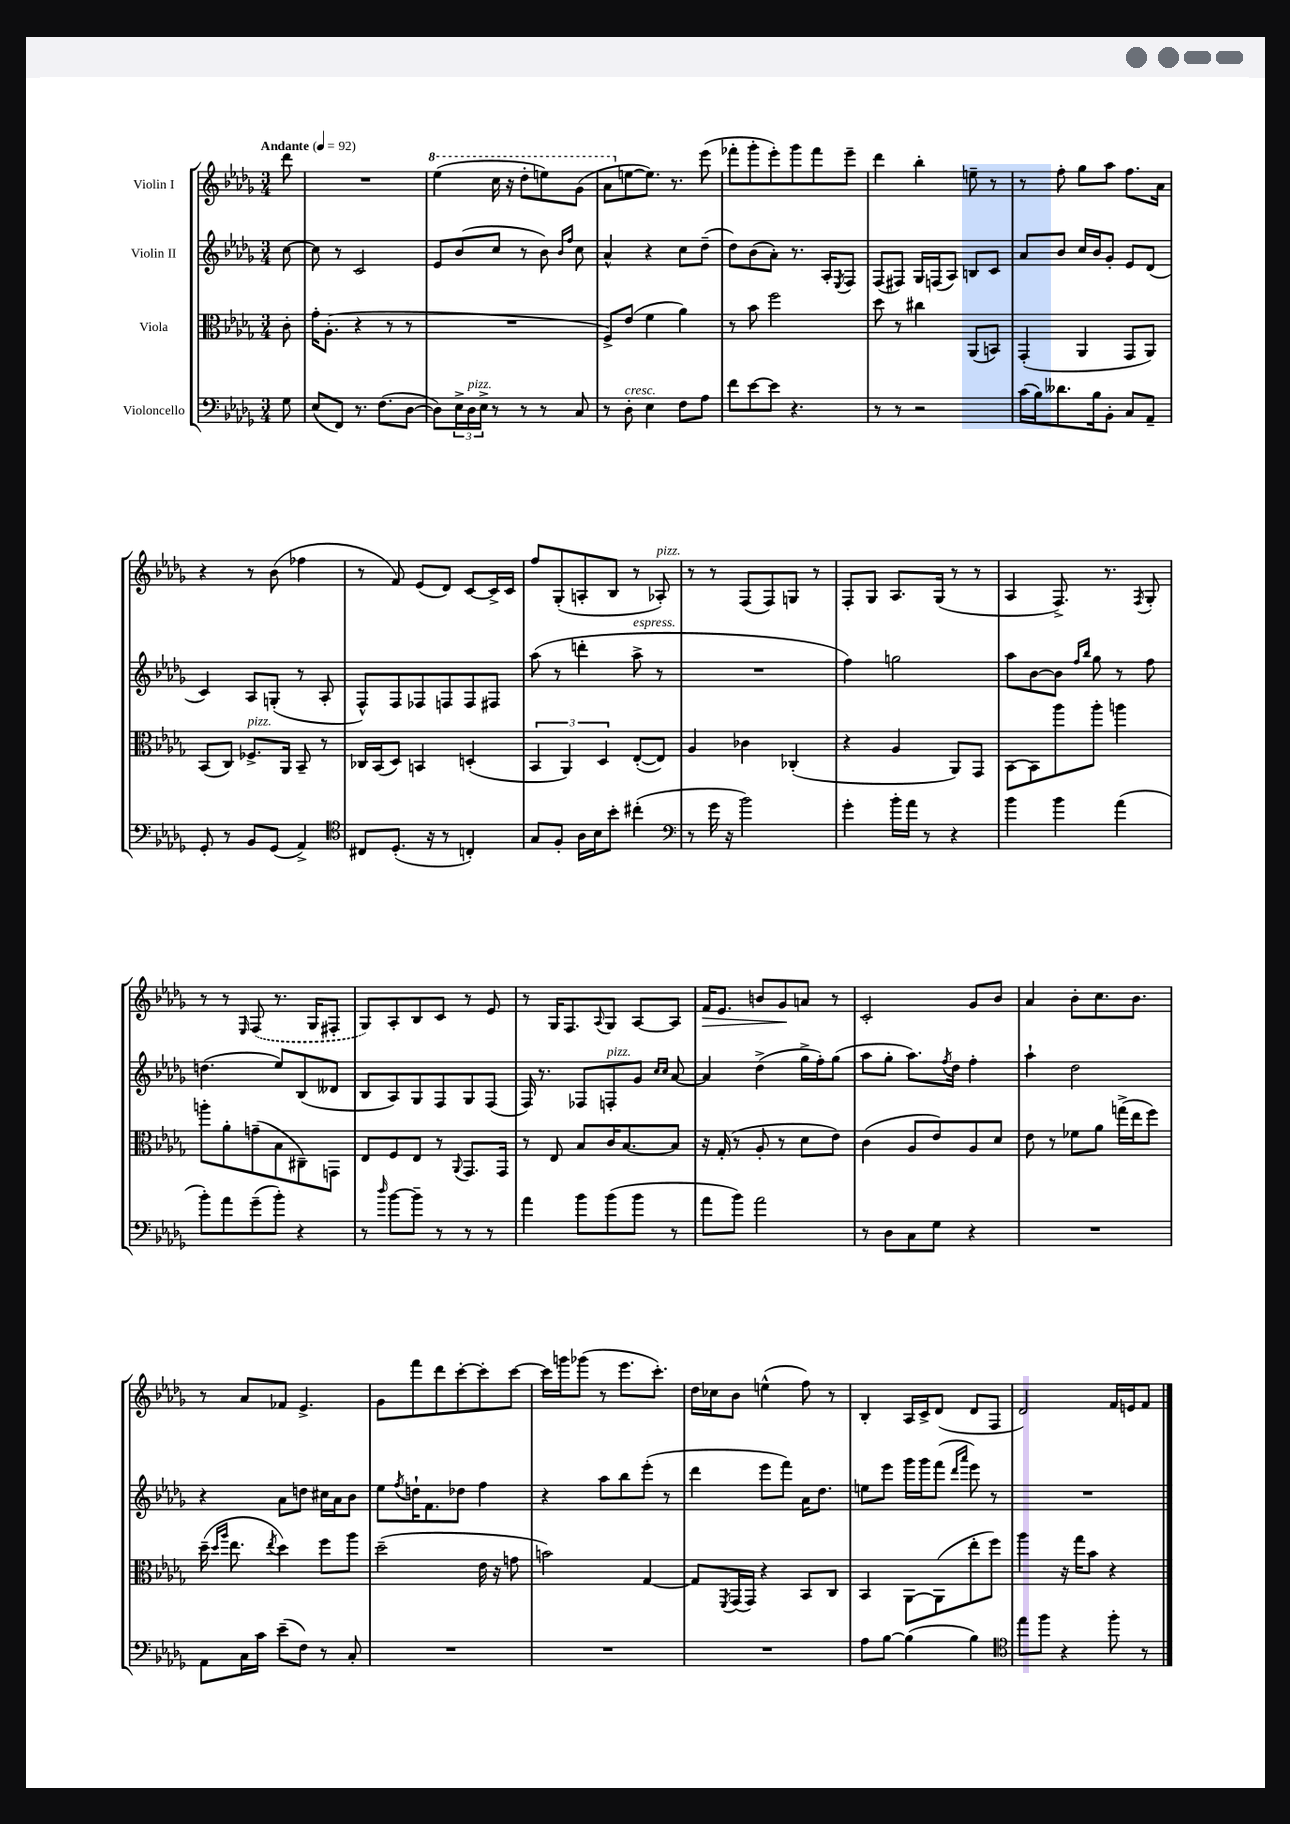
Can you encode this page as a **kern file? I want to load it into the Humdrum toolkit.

**kern	**kern	**kern	**kern
*staff4	*staff3	*staff2	*staff1
*clefF4	*clefC3	*clefG2	*clefG2
*k[b-e-a-d-g-]	*k[b-e-a-d-g-]	*k[b-e-a-d-g-]	*k[b-e-a-d-g-]
*M3/4	*M3/4	*M3/4	*M3/4
*MM92	*MM92	*MM92	*MM92
8G-\	8c'\	[8cc\	8ddd-\
=	=	=	=
(8E-/L	16g-'\LK	8cc\]	2.r
.	(8.A-'\J	.	.
8FF/J)	.	8r	.
8.r	4r	2c/	.
(8.F\L	.	.	.
.	8r	.	.
[8D-\J	8r	.	.
=	=	=	=
8D-\]L)	2.r	8e-/L	(4eee-\
24E-^\L	.	(8b-/	.
24D-\	.	.	.
24E-^\JJ	.	.	.
8r	.	8cc/J	16ccc\
.	.	.	16r
8r	.	8r	8ddd-'\L
8r	.	8b-\)	8eee\)
.	.	16qqb-/LL	.
.	.	16qqff/JJ	.
8C/	.	8cc\	(8gg-\J
=	=	=	=
8r	8F^/L)	4a-^^/	8aa-\L
8D-'\	(8e-/J	.	[8ee\
4E-\	4f\	4r	8.ee\]J)
.	.	.	8.r
8F\L	4a-\)	8cc\L	.
8A-\J	.	(8dd-~\J	(8eee-\
=	=	=	=
8f\L	8r	8dd-\L)	8fff-'\L
[8e-\	8b-\	(8b-\	8ggg-'\
8e-\]J	2ff\	8a-'\J)	8eee-'\)
4.r	.	8.r	8ggg-\
.	.	.	8fff-\
.	.	16A-'/LK	.
.	.	8qE-/	.
.	.	8F/J	8eee-~\J
=	=	=	=
8r	8dd-\	(8F/L	4ddd-\
8r	8r	8F#/J)	.
2r	4cc#\	16G-/LL	4bb-'\
.	.	(16F/J	.
.	.	8A-/J)	.
.	(8AA-/L	8B/L	8ee~\
.	8BB/J)	8c/J	8r
=	=	=	=
(16c\LL	(4GG-'/	8a-/L	8r
16B-\J)	.	.	.
8.d--\	.	8b-/J	8ff'\
.	4AA-/	16cc/LL	8gg-\L
16B-\k	.	16b-/J	.
8BB-'\J	.	8g-'/J	8aa-\J
8C/L	8GG-/L	8e-/L	8.ff\L
8AA-~/J	8AA-/J)	(8d-/J	.
.	.	.	16a-\Jk
=	=	=	=
8GG-'/	(8BB-/L	4c/)	4r
8r	8C/J)	.	.
8BB-/L	8.F-^/L	8A-/L	8r
(8GG-/J	.	(8G'/J	(8b-\
.	16AA-/Jk	.	.
4AA-^/)	8BB-~/	8r	4ff-\
.	8r	8A-'/	.
=	=	=	=
*clefC4	*	*	*
8C#/L	16C-/LL	8F^^/L)	8r
.	(16BB-/J	.	.
(8.D-'/J	8D-/J)	8F/	8f/)
.	4BB/	8F-/	(8e-/L
16r	.	.	.
8r	.	8F/	8d-/J)
4C'/)	(4D'/	8F/	[8c/L
.	.	8F#/J	16c^/]L
.	.	.	16c/JJ
=	=	=	=
8G-/L	6BB-/	(8aa-\	8ff/L
8F'/J	.	8r	(8G-'/
.	6AA-/)	.	.
16A-\LL	.	4ddd'\	8A'/
16B-\J	.	.	.
.	6D-/	.	.
8b-'\J	.	.	8B-/J
(4cc#'\	([8E-'/L	8aa-^\	8r
.	8E-/]J)	8r	8A-'/)
=	=	=	=
*clefF4	*	*	*
8r	4A-/	2.r	8r
16g-\	.	.	8r
16r	.	.	.
2b-\)	4c-\	.	(8F/L
.	.	.	8F/)
.	(4C-'/	.	8G/J
.	.	.	8r
=	=	=	=
4g-'\	4r	4ff\)	8F'/L
.	.	.	8G-/J
16b-'\LL	4A-/	2gg\	8.A-/L
16a-\JJ	.	.	.
8r	.	.	.
.	.	.	(16G-/Jk
4r	8AA-/L)	.	8r
.	8GG-/J	.	8r
=	=	=	=
4b-\	[8BB-\L	8aa-\L	4A-/
.	8BB-\]	[8b-\	.
4b-\	8aa-\	8b-\]J	8.F^/)
.	.	16qqff/LL	.
.	.	16qqbb-/JJ	.
.	8aa-'\J	8gg-\	.
.	.	.	8.r
(4a-\	4aa\	8r	.
.	.	.	8qF/
.	.	8ff\	8G-'/
=	=	=	=
8b-'\L)	8aa'\L	(4.dd\	8r
8a-\	8a-'\	.	8r
.	.	.	16qqE-/
(8g-~\	(8g~\	.	(8F/
8b-'\J)	8B-\	8ee-/L)	8.r
4r	8C#~\)	(8B-/	.
.	.	.	16G-/LK
.	8GG\J	8d--/J	8F#'/J
=	=	=	=
8r	8E-/L	8B-/L	8G-/L)
16qqdd-/	.	.	.
[8b-\L	8F/	8A-/)	8A-'/
8b-~\]J	8E-/J	8G-/	8B-/
8r	8r	8F/	8c/J
.	8qqAA-/	.	.
8r	8.GG-/L	8G-/	8r
8r	.	(8F/J	8e-/
.	16GG-/Jk	.	.
=	=	=	=
4a-\	8r	16F/)	8r
.	.	8.r	.
.	8E-/	.	16G-/LK
.	.	.	8.F/
8b-\L	8B-/L	8F-/L	.
.	.	.	8qqA-/
(8b-\	16c/K	8F'/	8G-/J
.	[8.B-/	.	.
8b-\J	.	8g-/J	[8A-/L
.	.	16qqcc/LL	.
.	.	16qqcc/JJ	.
8r	8B-/]J	[8a-/	8A-/]J
=	=	=	=
8a-\L	16r	4a-/]	16f/LK
.	(16G-'/	.	8.e-/J
8b-\J)	8r	.	.
2a-\	8A-'/	(4dd-^\	8b/L
.	8r	.	8g-/
.	8d-\L	16gg-^\LL	8a/J
.	.	16ff'\J)	.
.	8e-\J)	(8gg-\J	8r
=	=	=	=
8r	(4c\	8aa-\L	2c'/
8D-\L	.	8gg-'\J	.
8C\	8A-/L	8.aa-\L)	.
8G-\J	8e-/)	.	.
.	.	8qff/	.
.	.	16dd-\Jk	.
4r	8A-/	4ff'\	8g-/L
.	8d-/J	.	8b-/J
=	=	=	=
2.r	8e-\	4aa-`\	4a-/
.	8r	.	.
.	8f-\L	2dd-\	8b-'\L
.	8a-\J	.	8.cc\
.	(16gg^\LL	.	.
.	16ee-\J	.	8.b-\J
.	8ff\J)	.	.
=	=	=	=
8AA-\L	(16dd-~\	4r	8r
.	16qqdd-/LL	.	.
.	16qqaa-/JJ	.	.
.	8.ee-\	.	.
16C\L	.	.	8a-/L
16c\JJ	.	.	.
.	8qee-/	.	.
(8e-~\L	4dd-\)	8a-\L	8f-/J
8F\J)	.	8dd\J	4.e-^/
8r	8ff\L	16cc#\LL	.
.	.	16a-\J	.
8C'/	8aa-\J	8b-\J	.
=	=	=	=
2.r	(2dd-~\	8ee-\L	8g-\L
.	.	8qff/	.
.	.	16dd`\K	8fff\
.	.	8.f\	.
.	.	.	8ddd-\
.	.	8dd-\J	[8ccc'\
.	16e-\	4ff\	8ccc'\]
.	16r	.	.
.	8g\	.	[8ccc\J
=	=	=	=
2.r	2b\)	4r	16ccc\]LL
.	.	.	16ggg\J
.	.	.	(8ggg-\J
.	.	8aa-\L	8r
.	.	8bb-\	8.eee-\L
.	[4G-/	(8eee-'\J	.
.	.	.	8.ccc'\J)
.	.	8r	.
=	=	=	=
2.r	8G-/]L	4ddd-\	16dd-\LL
.	.	.	16cc-\J
.	8qFF/	.	.
.	(16GG-/L	.	8b-\J
.	16GG-/JJ)	.	.
.	4r	8eee-\L	(4ee^^\
.	.	8fff\J)	.
.	8BB-/L	16a-\LK	8ff\)
.	.	8.dd-\J	.
.	8C/J	.	8r
=	=	=	=
8A-\L	4BB-/	8ee\L	4B-'/
[8B-\J	.	8eee-\J	.
(4B-\]	[8AA-\L	16ggg-\LL	16A-/LL
.	.	16ggg-\J	16c^/J
.	(8AA-\]	(8fff\J	(8d-/J
.	.	16qqddd-/LL	.
.	.	16qqaaa-/JJ	.
4B-\)	8ee-'\	8eee-\)	8d-/L
.	8ff\J)	8r	8F/J
=	=	=	=
*clefC4	*	*	*
8ee-\L	4aa-\	2.r	2d-/)
8ff\J	.	.	.
4r	16r	.	.
.	16gg-\LK	.	.
.	8b-\J	.	.
8ff'\	4r	.	16f/LL
.	.	.	16e/J
8r	.	.	8f/J
==	==	==	==
*-	*-	*-	*-
